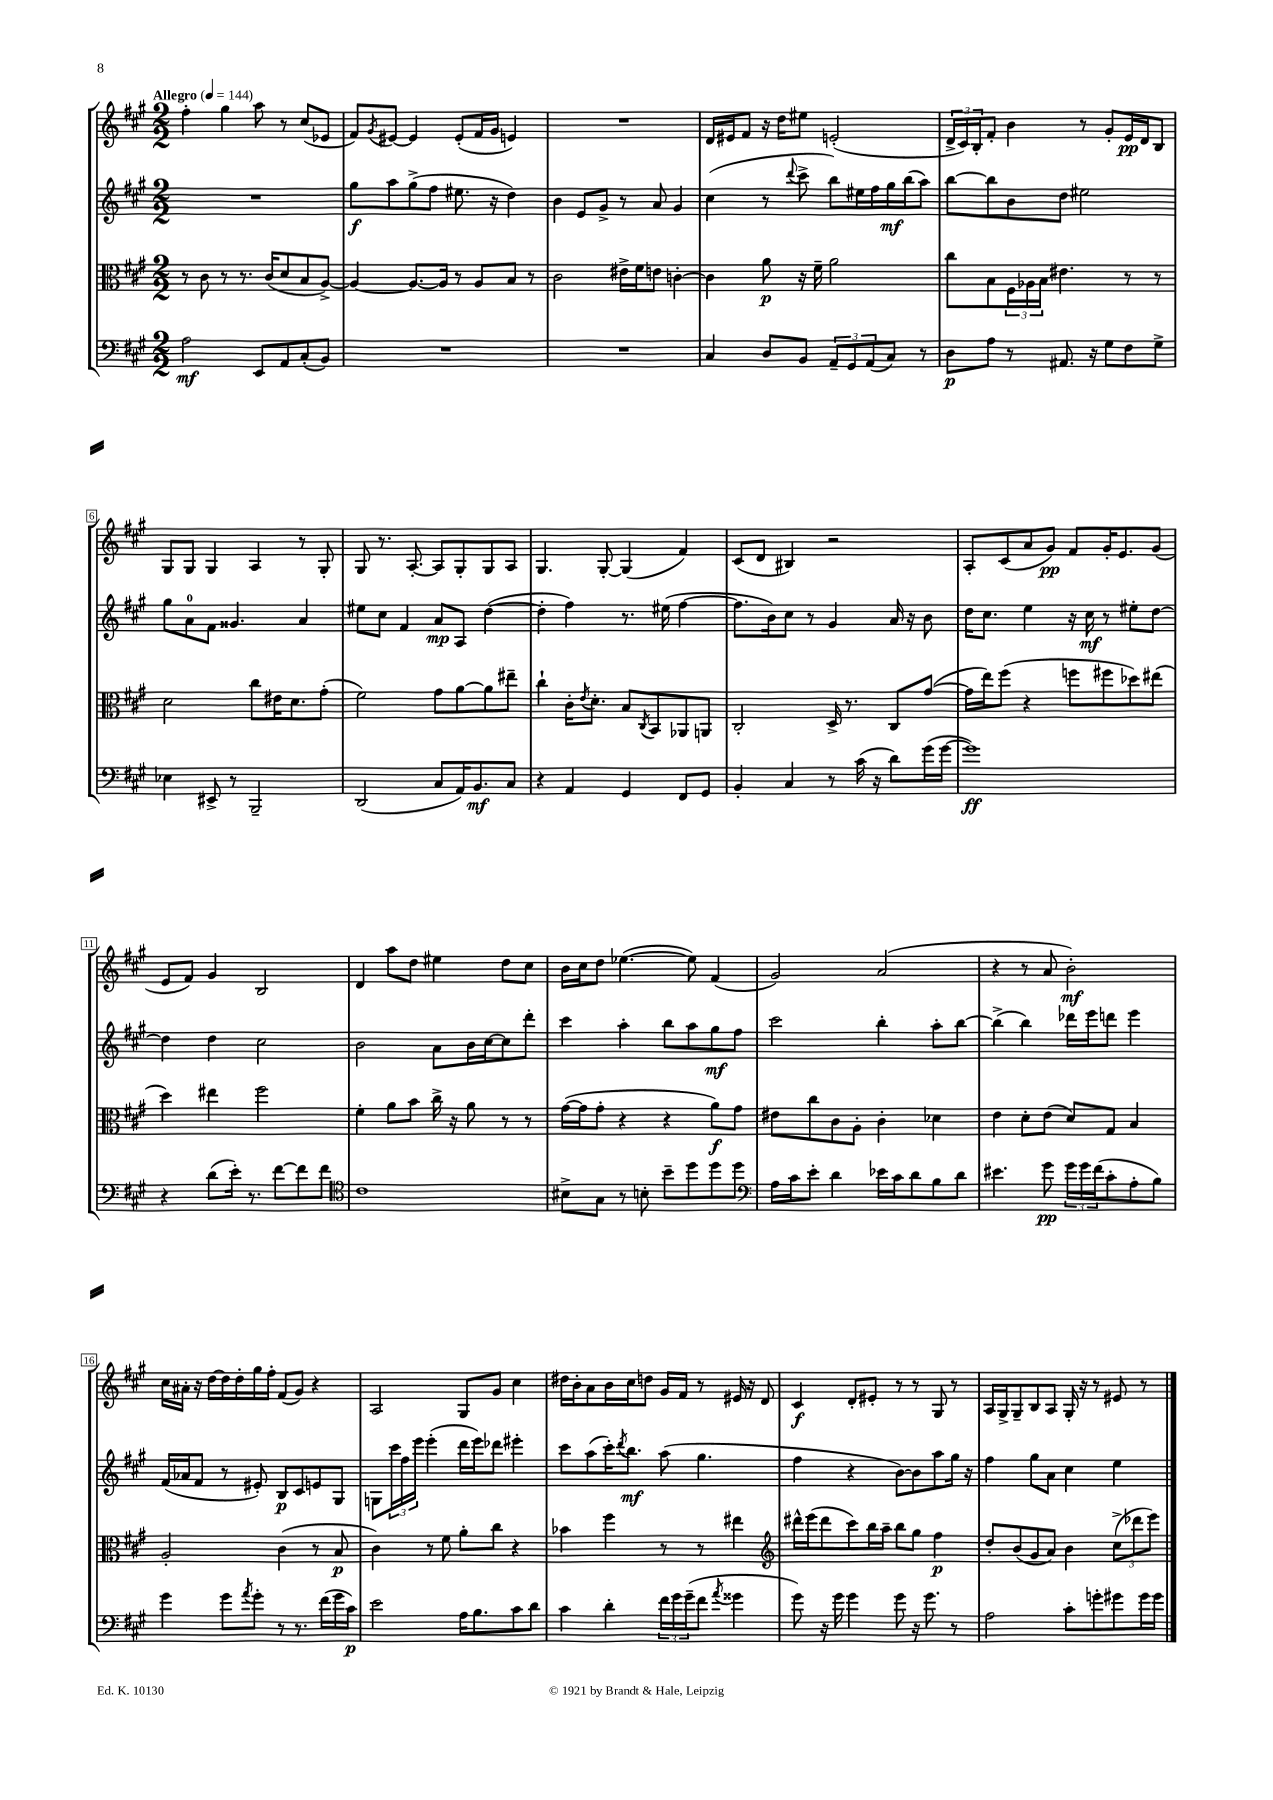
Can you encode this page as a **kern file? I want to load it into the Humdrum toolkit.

**kern	**kern	**kern	**kern
*staff4	*staff3	*staff2	*staff1
*clefF4	*clefC3	*clefG2	*clefG2
*k[f#c#g#]	*k[f#c#g#]	*k[f#c#g#]	*k[f#c#g#]
*M2/2	*M2/2	*M2/2	*M2/2
*MM144	*MM144	*MM144	*MM144
2A	8r	1r	4ff#'
.	8c#	.	.
.	8r	.	4gg#
.	8.r	.	.
8EE	.	.	8aa
.	(16c#	.	.
8AA	8d	.	8r
(8C#'	8B	.	(8cc#
8BB)	[8A^)	.	8e-
=	=	=	=
1r	4A_	8gg#	8f#)
.	.	.	8qg#
.	.	8aa	[8e#
.	8.A_	(8gg#^	4e#]
.	.	8ff#	.
.	16A]	.	.
.	8r	8.ee#	(8e#'
.	8A	.	16f#
.	.	16r	16g#
.	8B	4dd)	4e)
.	8r	.	.
=	=	=	=
1r	2c#	4b	1r
.	.	8e	.
.	.	8g#^	.
.	16e#^	8r	.
.	16f#	.	.
.	8e	8a	.
.	[4c'	4g#	.
=	=	=	=
4C#	4c]	(4cc#	16d
.	.	.	16e#
.	.	.	8f#
8D	8a	8r	16r
.	.	.	16dd
.	.	8qqddd	.
8BB	16r	8ccc#^	8ee#
.	16f#~	.	.
12AA~	2a	8bb)	(2e'
12GG#	.	.	.
.	.	16ee#	.
(12AA	.	.	.
.	.	16ff#	.
8C#)	.	16gg#	.
.	.	(16bb	.
8r	.	8aa)	.
=	=	=	=
8D	8cc#	[8bb	24d^
.	.	.	24c#)
.	.	.	24B'
8A	8B	8bb]	8f#'
8r	24F#	8b	4b
.	24A-	.	.
.	24B	.	.
8.AA#	4.e#	8dd	.
.	.	2ee#	8r
16r	.	.	.
8G#	.	.	8g#'
8F#	8r	.	16e
.	.	.	16d
8G#^	8r	.	8B
=	=	=	=
4E-	2d	8gg#	8G#
.	.	8a	8G#
8EE#^	.	8f#	4G#
8r	.	4.g##	.
2BBB~	8cc#	.	4A
.	16e#	.	.
.	8.d	.	.
.	.	4a	8r
.	(8g#'	.	8G#'
=	=	=	=
(2DD	2f#)	8ee#	8G#
.	.	8cc#	8.r
.	.	4f#	.
.	.	.	[8.A'
8C#	8g#	8a	8A]
16AA)	[8a	8A	8G#'
8.BB	.	.	.
.	8a]	([4dd	8G#
8C#	8ee#~	.	8A
=	=	=	=
4r	4cc#`	4dd']	4.G#
4AA	16c#'	4ff#)	.
.	8qe	.	.
.	8.d'	.	.
.	.	.	[8G#'
4GG#	8B	8.r	(4G#]
.	8qC#	.	.
.	8BB	.	.
.	.	(16ee#	.
8FF#	8AA-	[4ff#	4f#)
8GG#	8AA	.	.
=	=	=	=
4BB'	2C#'	8.ff#]	(8c#
.	.	.	8d
.	.	16b)	.
4C#	.	8cc#	4B#)
.	.	8r	.
8r	16D^	4g#	2r
.	8.r	.	.
(16c#	.	.	.
16r	.	.	.
8d)	8C#	16a	.
.	.	16r	.
(16g#	([8g#	8b	.
[16g#	.	.	.
=	=	=	=
1g#])	16g#]	16dd	8A'
.	16ee)	8.cc#	.
.	(8ff#	.	(8c#
.	4r	4ee	8a
.	.	.	8g#)
.	8ff	16r	8f#
.	.	16cc#	.
.	8ff#	8r	16g#'
.	.	.	8.e
.	8dd-)	8ee#'	.
.	(8ee#	[8dd	(8g#
=	=	=	=
4r	4dd)	4dd]	8e
.	.	.	8f#)
(8d	4ee#	4dd	4g#
16e')	.	.	.
8.r	.	.	.
.	2ff#	2cc#	2B
[8f#	.	.	.
8f#]	.	.	.
8f#	.	.	.
=	=	=	=
*clefC4	*	*	*
1c#	4f#'	2b	4d
.	8a	.	8aa
.	8b	.	8dd
.	16cc#^	8a	4ee#
.	16r	.	.
.	8a	16b	.
.	.	[16cc#	.
.	8r	8cc#]	8dd
.	8r	8ddd'	8cc#
=	=	=	=
8B#^	([16g#	4ccc#	16b
.	16g#]	.	16cc#
8G#	8g#'	.	8dd
8r	4r	4aa'	([4.ee-
8B'	.	.	.
8b~	4r	8bb	.
8dd	.	8aa	8ee-])
8dd	8a)	8gg#	(4f#
8dd	8g#	8ff#	.
=	=	=	=
*clefF4	*	*	*
16A	8e#	2ccc#	2g#)
16c#	.	.	.
8e'	8cc#	.	.
4d	8c#	.	.
.	8A'	.	.
16e-	4c#'	4bb'	(2a
16c#	.	.	.
8d	.	.	.
8B	4d-	8aa'	.
8d	.	[8bb	.
=	=	=	=
4.e#	4e	(4bb^]	4r
.	8d'	4bb)	8r
8g#	(8e	.	8a
24g#	8d)	16ddd-	2b')
24g#	.	.	.
.	.	16eee	.
(24f#	.	.	.
8c#'	8G#	8ddd	.
8A'	4B	4eee	.
8B)	.	.	.
=	=	=	=
4g#	2A'	(16f#	16cc#
.	.	16a-	16a#'
.	.	8f#	16r
.	.	.	[16dd
8g#	.	8r	16dd]
.	.	.	16dd'
8qa	.	.	.
8g#'	.	8e#')	16gg#
.	.	.	16ff#'
8r	(4c#	8B	(8f#
8.r	.	8c#	8g#)
.	8r	8e	4r
(16f#	.	.	.
16g#	8B	8G#	.
16c#)	.	.	.
=	=	=	=
2e	4c#)	8G	2A
.	.	24ccc#	.
.	.	24ff#	.
.	.	24eee	.
.	8r	(4eee'	.
.	8f#	.	.
16A	8a'	16ddd	8G#
8.B	.	16eee)	.
.	8cc#	8ddd-	8g#
8c#	4r	4eee#'	4cc#
8d	.	.	.
=	=	=	=
4c#	4b-	8ccc#	16dd#
.	.	.	16b'
.	.	(8aa	8a
4d'	4ff#	16ccc#')	16b
.	.	8qddd	.
.	.	8.bb	16cc#
.	.	.	8dd
24f#	8r	(8aa	16g#
24g#	.	.	.
.	.	.	16f#
(24g#~	.	.	.
8f#	8r	4.gg#	8r
8qa	.	.	.
4g##	4ee#	.	16e#
.	.	.	16r
.	.	.	8d
=	=	=	=
*	*clefG2	*	*
8g#)	16ddd#^^	4ff#	4c#
.	(16eee	.	.
16r	8ddd#	.	.
16g#	.	.	.
4g#	8ccc#)	4r	8d'
.	16bb	.	8e#'
.	16aa~	.	.
8g#	8bb	[8b)	8r
16r	8gg#	8b]	8r
8.g#	.	.	.
.	4ff#	8aa	8G#
8r	.	16gg#	8r
.	.	16r	.
=	=	=	=
2A	8dd'	4ff#	16A
.	.	.	16G#^
.	(8b	.	8G#~
.	8g#	8gg#	8B
.	8a)	8a	8A
8c#'	4b	4cc#	16G#'
.	.	.	16r
8g'	.	.	8r
8g#	(12cc#^	4ee	8e#
.	12ddd-	.	.
16g#	.	.	8r
.	12eee)	.	.
16g#	.	.	.
==	==	==	==
*-	*-	*-	*-
